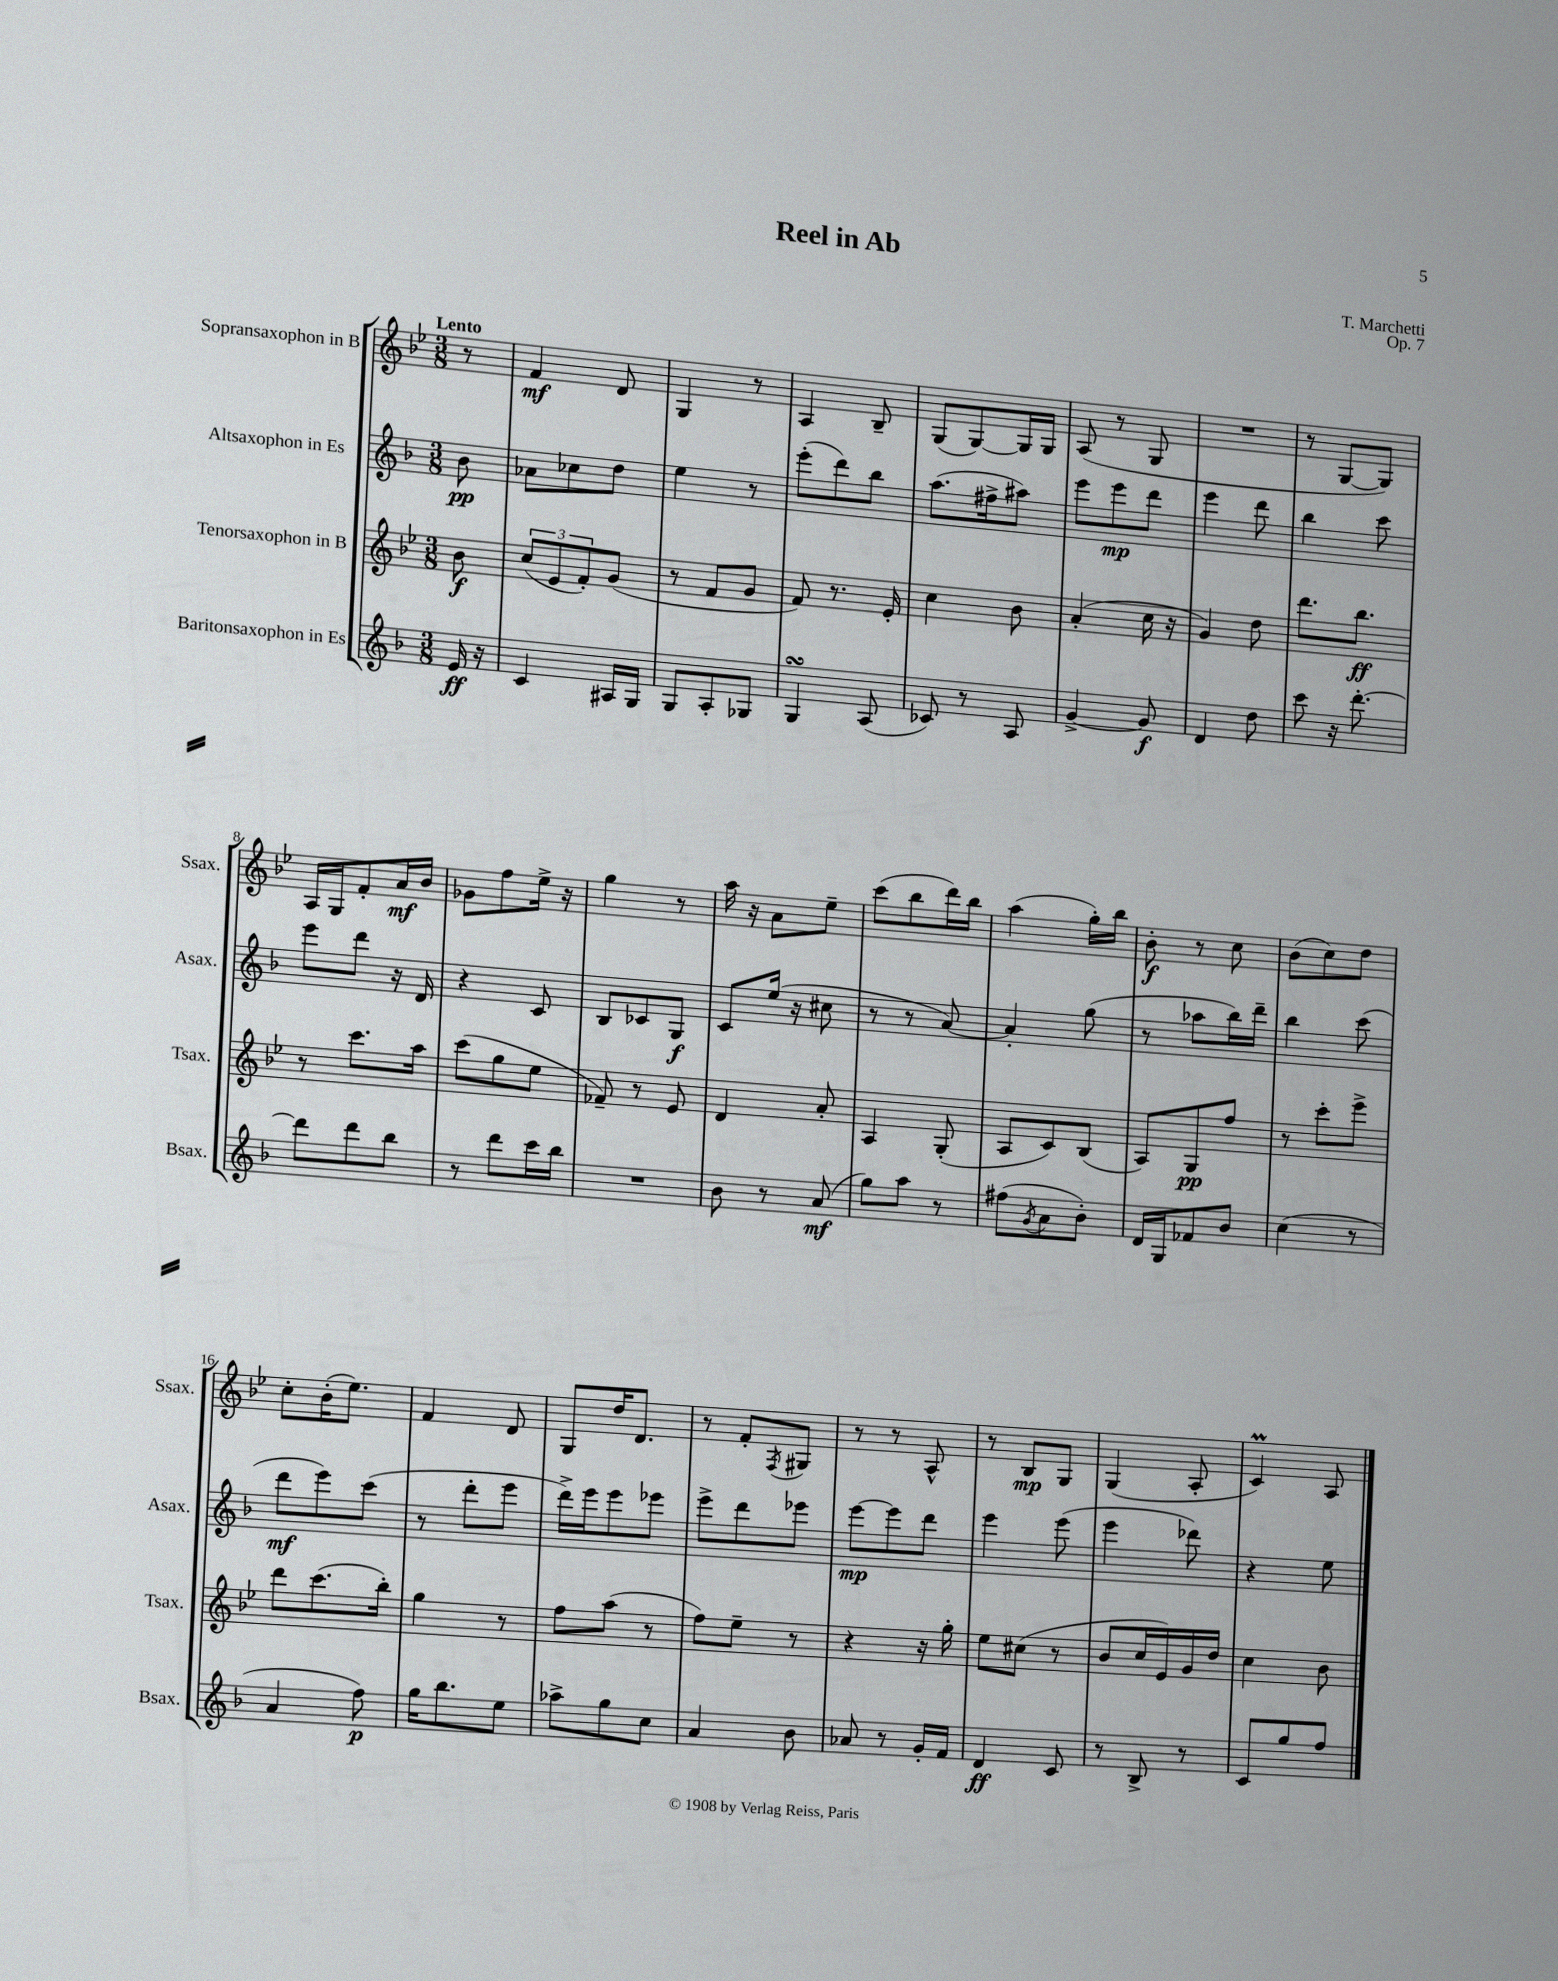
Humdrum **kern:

**kern	**dynam	**kern	**dynam	**kern	**dynam	**kern	**dynam
*part4	*part4	*part3	*part3	*part2	*part2	*part1	*part1
*staff4	*staff4	*staff3	*staff3	*staff2	*staff2	*staff1	*staff1
*I"Baritonsaxophon in Es	*	*I"Tenorsaxophon in B	*	*I"Altsaxophon in Es	*	*I"Sopransaxophon in B	*
*I'Bsax.	*	*I'Tsax.	*	*I'Asax.	*	*I'Ssax.	*
*clefG2	*	*clefG2	*	*clefG2	*	*clefG2	*
*k[b-]	*	*k[b-e-]	*	*k[b-]	*	*k[b-e-]	*
*M3/8	*	*M3/8	*	*M3/8	*	*M3/8	*
=	=	=	=	=	=	=	=
!	!	!	!	!	!	!LO:TX:a:B:t=Lento	!
16e/	ff	8b-\	f	8b-\	pp	8r	.
16r	.	.	.	.	.	.	.
=1	=1	=1	=1	=1	=1	=1	=1
4c/	.	(12cc/L	.	8a-X\L	.	4f/	mf
.	.	12e-/	.	.	.	.	.
.	.	.	.	8cc-X\	.	.	.
.	.	12f'/)	.	.	.	.	.
16A#X/LL	.	(8g/J	.	8dd\J	.	8d/	.
16G/JJ	.	.	.	.	.	.	.
=2	=2	=2	=2	=2	=2	=2	=2
8G/L	.	8r	.	4ee\	.	4G/	.
8A'/	.	8f/L	.	.	.	.	.
8G-X/J	.	8g/J	.	8r	.	8r	.
=3	=3	=3	=3	=3	=3	=3	=3
4GsSSS/	.	8f/)	.	(8eee'\L	.	4A/	.
.	.	8.r	.	8ddd\)	.	.	.
(8A/	.	.	.	8bb-\J	.	8B-~/	.
.	.	16e-'/	.	.	.	.	.
=4	=4	=4	=4	=4	=4	=4	=4
8c-X/)	.	4cc\	.	(8.aa\L	.	(8G/L	.
8r	.	.	.	.	.	[8G/)	.
.	.	.	.	16ff#X^\k	.	.	.
8A/	.	8b-\	.	8aa#X\J)	.	16G/L]	.
.	.	.	.	.	.	16G/JJ	.
=5	=5	=5	=5	=5	=5	=5	=5
[4g^/	.	(4a'/	.	8eee\L	.	(8A/	.
.	.	.	.	8eee\	mp	8r	.
8g/]	f	16cc\	.	8ddd\J	.	8G/	.
.	.	16r	.	.	.	.	.
=6	=6	=6	=6	=6	=6	=6	=6
4d/	.	4g/)	.	4eee\	.	4.r	.
8dd\	.	8dd\	.	8ddd\	.	.	.
=7	=7	=7	=7	=7	=7	=7	=7
8ccc\	.	8.ddd\L	.	4bb-\	.	8r	.
16r	.	.	.	.	.	[8G/L	.
[8.ddd'\	.	8.bb-\J	ff	.	.	.	.
.	.	.	.	8ccc\	.	8G/J])	.
!!LO:LB:g=z
=8	=8	=8	=8	=8	=8	=8	=8
8ddd\L]	.	8r	.	8eee\L	.	16A/LL	.
.	.	.	.	.	.	16G/J	.
8ddd\	.	8.ccc\L	.	8ddd\J	.	8f'/	.
8bb-\J	.	.	.	16r	.	16a/L	mf
.	.	16aa\Jk	.	16d/	.	16b-/JJ	.
=9	=9	=9	=9	=9	=9	=9	=9
8r	.	(8ccc\L	.	4r	.	8g-X\L	.
8ddd\L	.	8gg\	.	.	.	8ff\	.
16ccc\L	.	8ee-\J	.	8c/	.	16ee-^\Jk	.
16bb-\JJ	.	.	.	.	.	16r	.
=10	=10	=10	=10	=10	=10	=10	=10
4.r	.	8f-X~/)	.	8B-/L	.	4gg\	.
.	.	8r	.	8c-X/	.	.	.
.	.	8e-/	.	8G/J	f	8r	.
=11	=11	=11	=11	=11	=11	=11	=11
8b-\	.	4d/	.	8c/L	.	16aa\	.
.	.	.	.	.	.	16r	.
8r	.	.	.	(16ee/Jk	.	8a\L	.
.	.	.	.	16r	.	.	.
(8a/	mf	8a'/	.	8cc#X\	.	8ee-~\J	.
=12	=12	=12	=12	=12	=12	=12	=12
8gg\L)	.	4A/	.	8r	.	(8ccc\L	.
8aa\J	.	.	.	8r	.	8bb-\	.
8r	.	(8G'/	.	[8a/)	.	16ddd\L)	.
.	.	.	.	.	.	16bb-\JJ	.
=13	=13	=13	=13	=13	=13	=13	=13
(8ff#X\L	.	8A/L	.	4a'/]	.	(4aa\	.
8qg/	.	.	.	.	.	.	.
8a\	.	8c/)	.	.	.	.	.
8b-'\J)	.	(8B-/J	.	(8gg\	.	16gg'\LL)	.
.	.	.	.	.	.	16bb-\JJ	.
=14	=14	=14	=14	=14	=14	=14	=14
16d/LL	.	8A/L)	.	8r	.	8b-'\	f
16G/J	.	.	.	.	.	.	.
8f-X/	.	8G/	pp	8aa-X\L	.	8r	.
8b-/J	.	8ff/J	.	16bb-\L)	.	8cc\	.
.	.	.	.	16ddd~\JJ	.	.	.
=15	=15	=15	=15	=15	=15	=15	=15
(4cc\	.	8r	.	4bb-\	.	(8b-\L	.
.	.	8ccc'\L	.	.	.	8cc\)	.
8r	.	8eee-^\J	.	(8ccc\	.	8dd\J	.
!!LO:LB:g=z
=16	=16	=16	=16	=16	=16	=16	=16
4a/	.	8ddd\L	.	8ddd\L	mf	8cc'\L	.
.	.	(8.ccc\	.	8eee\)	.	(16b-'\K	.
.	.	.	.	.	.	8.ee-\J)	.
8ff\)	p	.	.	(8ccc\J	.	.	.
.	.	16bb-'\Jk)	.	.	.	.	.
=17	=17	=17	=17	=17	=17	=17	=17
16gg\KL	.	4gg\	.	8r	.	4f/	.
8.bb-\	.	.	.	.	.	.	.
.	.	.	.	8ddd'\L	.	.	.
8ee\J	.	8r	.	8eee\J	.	8d/	.
=18	=18	=18	=18	=18	=18	=18	=18
8aa-X^\L	.	8ff\L	.	16ddd^\LL)	.	8G/L	.
.	.	.	.	16eee\J	.	.	.
8gg\	.	(8aa\J	.	8eee\	.	16dd/K	.
.	.	.	.	.	.	8.d/J	.
8cc\J	.	8r	.	8eee-X\J	.	.	.
=19	=19	=19	=19	=19	=19	=19	=19
4a/	.	8ff\L)	.	8eee^\L	.	8r	.
.	.	8ee-~\J	.	8ddd\	.	8f'/L	.
.	.	.	.	.	.	8qF/	.
8b-\	.	8r	.	8eee-X\J	.	8G#X/J	.
=20	=20	=20	=20	=20	=20	=20	=20
8a-X/	.	4r	.	[8eee\L	mp	8r	.
8r	.	.	.	8eee\]	.	8r	.
16g'/LL	.	16r	.	8ddd\J	.	8A^^/	.
16f/JJ	.	16gg'\	.	.	.	.	.
=21	=21	=21	=21	=21	=21	=21	=21
4d/	ff	8ee-\L	.	4eee\	.	8r	.
.	.	(8cc#X\J	.	.	.	8B-/L	mp
8c/	.	8r	.	(8eee\	.	8G/J	.
=22	=22	=22	=22	=22	=22	=22	=22
8r	.	8b-/L	.	4eee\	.	(4G/	.
8B-^/	.	16cc/L	.	.	.	.	.
.	.	16e-/)	.	.	.	.	.
8r	.	16g/	.	8ddd-X\)	.	8A'/	.
.	.	16dd/JJ	.	.	.	.	.
=23	=23	=23	=23	=23	=23	=23	=23
8c/L	.	4cc\	.	4r	.	4cM/)	.
8gg/	.	.	.	.	.	.	.
8ff/J	.	8b-\	.	8ee\	.	8A/	.
==	==	==	==	==	==	==	==
*-	*-	*-	*-	*-	*-	*-	*-
